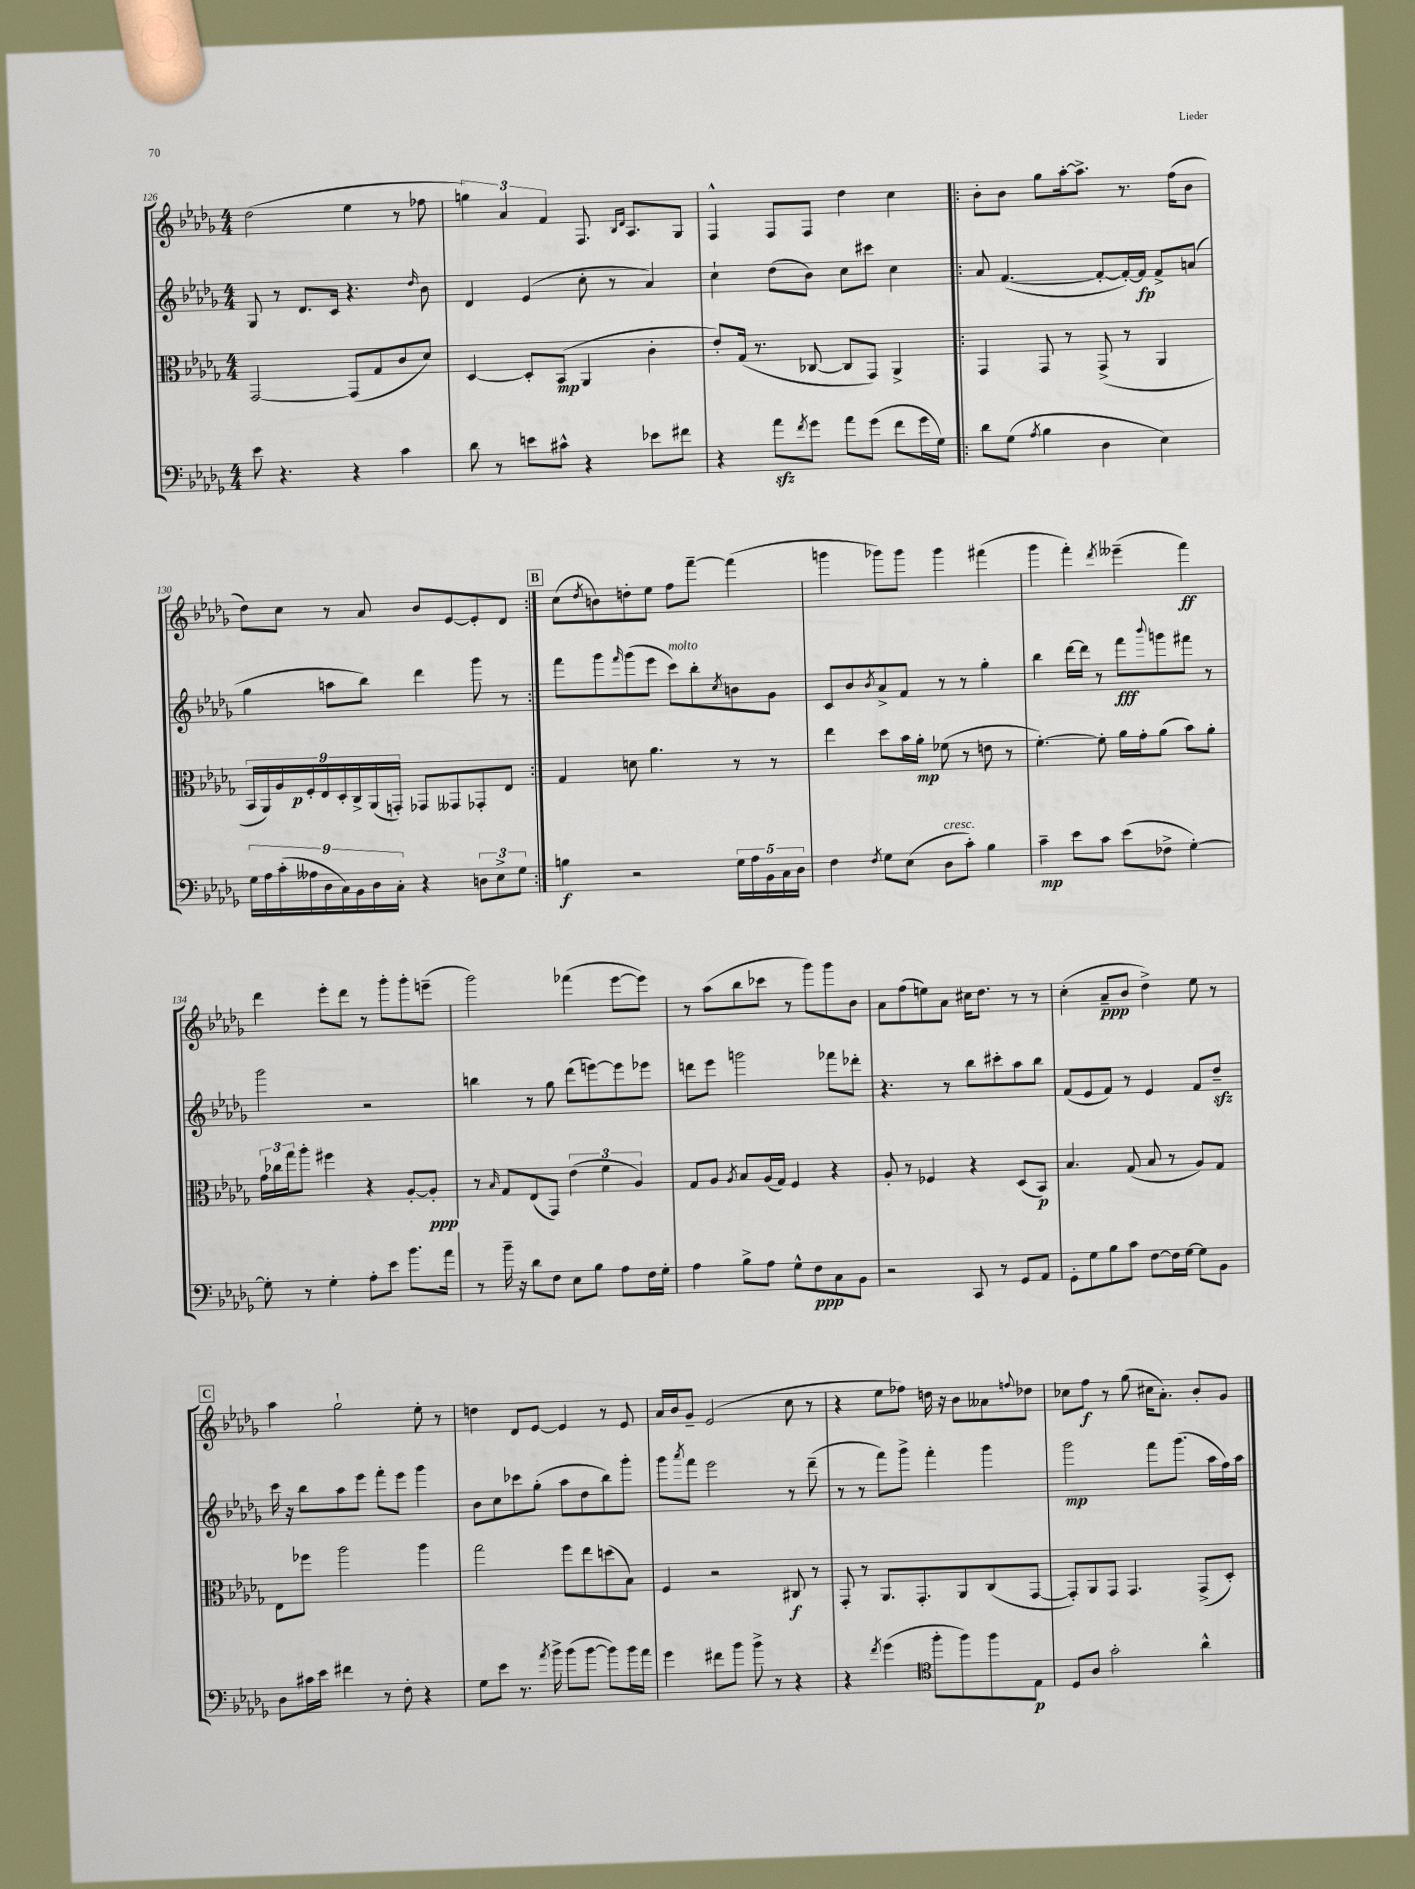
<<
\new StaffGroup <<
\new Staff = "s0" {
    \clef treble \key des \major \numericTimeSignature \time 4/4
    des''2( ees''4 r8 fes''8 |
    \tuplet 3/2 { g''4) aes'4 f'4 } f8. \grace { bes16 des'16 } aes8. ges8 |
    f4-^ f8 f8 des''4 c''4 |
    \repeat volta 2 { bes'8-. bes'8 ges''8 aes''16~-. aes''8.-> r8. f''16( bes'8 |
    des''8) c''8 r8 aes'8 bes'8 ees'8~ ees'8-. des'8 | }
    \mark \markup { \box "B" } c''8( \acciaccatura { des''8 } b'8) d''8-. ees''8 f''8 f'''8~-- f'''4( |
    g'''4 ges'''8) ges'''8 ges'''4 fis'''4( |
    ges'''4 f'''4-.) \acciaccatura { des'''8 } eeses'''4--( f'''4\ff) |
    des'''4 ees'''8-. des'''8 r8 ges'''8-. ges'''8-. e'''8--( |
    ges'''2) fes'''4( ees'''8~ ees'''8) |
    r8 aes''8( bes''8 ces'''8 r8 ges'''8) ges'''8 bes'8 |
    aes'8 f''8( e''8) aes'8 cis''16 des''8. r8 r8 |
    c''4-.( aes'8--\ppp bes'8 des''4->) ees''8 r8 |
    \mark \markup { \box "C" } aes''4 ges''2-! ees''8-. r8 |
    d''4 des'8 ees'8~ ees'4 r8 ees'8 |
    aes'16 bes'16 ges'8-- ees'2( c''8 r8 |
    r4 ees''8 fes''8) d''16 r16 bes'8 aeses'8 \appoggiatura { f''8 } des''8 |
    ces''8 f''8\f r8 ges''8( cis''16 aes'8.-.) bes'8-. ges'8 \bar "|." |
}
\new Staff = "s1" {
    \clef treble \key des \major \numericTimeSignature \time 4/4
    ges8 r8 des'8. c'16 r4. \grace { des''16 } bes'8 |
    des'4 ees'4( c''8-. r8 aes'4) |
    c''4-! des''8( bes'8) c''8 cis'''8 c''4 |
    \repeat volta 2 { aes'8 f'4.~( f'8~-. f'16~-.) f'16\fp f'8-> a'8( |
    ges''4 a''8 bes''8) des'''4 ges'''8 r8 | }
    \mark \markup { \box "B" } f'''8 ges'''8 \grace { f'''16 } ges'''8( ees'''8 c'''8^\markup { \italic "molto" }) bes''8-. \acciaccatura { c''8 } b'8 ges'8 |
    c'8 bes'8 \acciaccatura { bes'8 } aes'8-> f'8 r8 r8 ges''4-. |
    bes''4 des'''16~ des'''16 r8 f'''8\fff \appoggiatura { bes'''8 } g'''8 fis'''8 r8 |
    ges'''2 r2 |
    b''4 r8 ges''8 des'''8( e'''8~) e'''8 ees'''8 |
    d'''8 ees'''8 g'''2 fes'''8 des'''8-. |
    r4. r8 bes''8 cis'''8-. aes''8 bes''8 |
    f'8( ees'8 f'8) r8 ees'4 f'8 des''8--\sfz |
    \mark \markup { \box "C" } c'''16 r16 bes''8 aes''8 ees'''8 f'''8-. ees'''8 ges'''4 |
    bes'8 c''8 ces'''8 ges''8-.( aes''8 des''8 bes''8) ges'''8-. |
    ges'''8 \acciaccatura { aes'''8 } f'''8 ees'''2 r8 des'''8--( |
    r8 r8 f'''8) ges'''8-> f'''4-. ges'''4 |
    ges'''2\mp f'''8 ges'''8.( aes''16 f''16) aes''16 \bar "|." |
}
\new Staff = "s2" {
    \clef alto \key des \major \numericTimeSignature \time 4/4
    ges,2~ ges,8( ges8 c'8 des'8) |
    des4~ des8-. bes,8\mp( aes,4 c'4-. |
    ees'8-.) ges16( r8. ces8~ ces8 ges,8) aes,4-> |
    \repeat volta 2 { ges,4 ges,8 r8 ges,8->( r8 aes,4 |
    \tuplet 9/8 { bes,16 aes,16) aes16 f16-.\p ees16 des16-. c16-> aes,16( g,16-.) } ges,8 geses,8 ges,8-. ees8 | }
    \mark \markup { \box "B" } ges4 d'8 aes'4. r8 r8 |
    ees''4 des''8 bes'16 aes'16-.\mp fes'8( r8 e'8 r8 |
    f'4.~-.) f'8-. aes'16 ges'16-. aes'8( bes'8) aes'8-. |
    \tuplet 3/2 { ges'16 ces''16 ges''16 } aes''8-. fis''4 r4 aes8~-. aes8-.\ppp |
    r8 \grace { bes16 } ges8 ees8( ges,8) \tuplet 3/2 { ees'4( f'4 aes4) } |
    ges8 aes8 \acciaccatura { aes8 } bes8 aes16( ges16) f4 r4 |
    aes8-. r8 fes4 r4 des8( bes,8\p) |
    bes4. ges8( bes8 r8 aes8) ges8 |
    \mark \markup { \box "C" } ees8 fes''8 aes''2 aes''4 |
    ges''2 f''8 ees''8 d''8( bes8) |
    f4 r2 cis8\f r8 |
    ges,8-. r8 aes,8. ges,8.-. aes,8 c8( ges,8~ |
    ges,8-.) aes,8 ges,8 ges,4. ges,8->( des8-.) \bar "|." |
}
\new Staff = "s3" {
    \clef bass \key des \major \numericTimeSignature \time 4/4
    ees'8 r4. r4 c'4 |
    des'8 r8 e'8 cis'8-^ r4 ees'8 fis'8 |
    r4 aes'8\sfz \acciaccatura { f'8 } ges'8 aes'8 ges'8( f'8 ges'16 ges16) |
    \repeat volta 2 { des'8 ges8( \acciaccatura { aes8 } bes4 des4 ees4) |
    \tuplet 9/8 { ges16 aes16 c'16-.( aeses16 des16 c16) bes,16 des16 c16-. } r4 \tuplet 3/2 { d8 ees8-> ges8 } | }
    \mark \markup { \box "B" } b4\f r2 \tuplet 5/4 { ges16 aes16 bes,16 c16 des16 } |
    f4 \acciaccatura { f8 } ges8 ees8( des8^\markup { \italic "cresc." } c'8-.) bes4 |
    c'4--\mp ees'8 c'8 ees'8( fes8-> ges4~-.) |
    ges8-. r8 ges4-. aes8-. ees'8 bes'8. aes'16 |
    r8 bes'16-- r16 des'8 f8 ees8 bes8 aes8 f16 ges16-. |
    aes4 bes8-> aes8 ges8-^ f8\ppp c8 bes,8 |
    r2 c,8 r8 ges,8 aes,8 |
    ges,8-. ges8 bes8 c'8 f8~ f16 ges16~ ges8 bes,8 |
    \mark \markup { \box "C" } des8 cis'16 ees'16 fis'4 r8 f8-. r4 |
    ges8 ees'8 r8. \acciaccatura { aes'8 } bes'16-> bes'8( bes'8~ bes'8) bes'16 aes'16 |
    ges'4 fis'8 bes'8 bes'8-> r8 r4 |
    r4 \acciaccatura { f'8 } ges'4( \clef tenor f''8-. f''8) f''8 ees8\p |
    des8 aes8 ges'2-. aes'4-^ \bar "|." |
}
>>
>>
\layout { \context { \Score currentBarNumber = #126 } }
